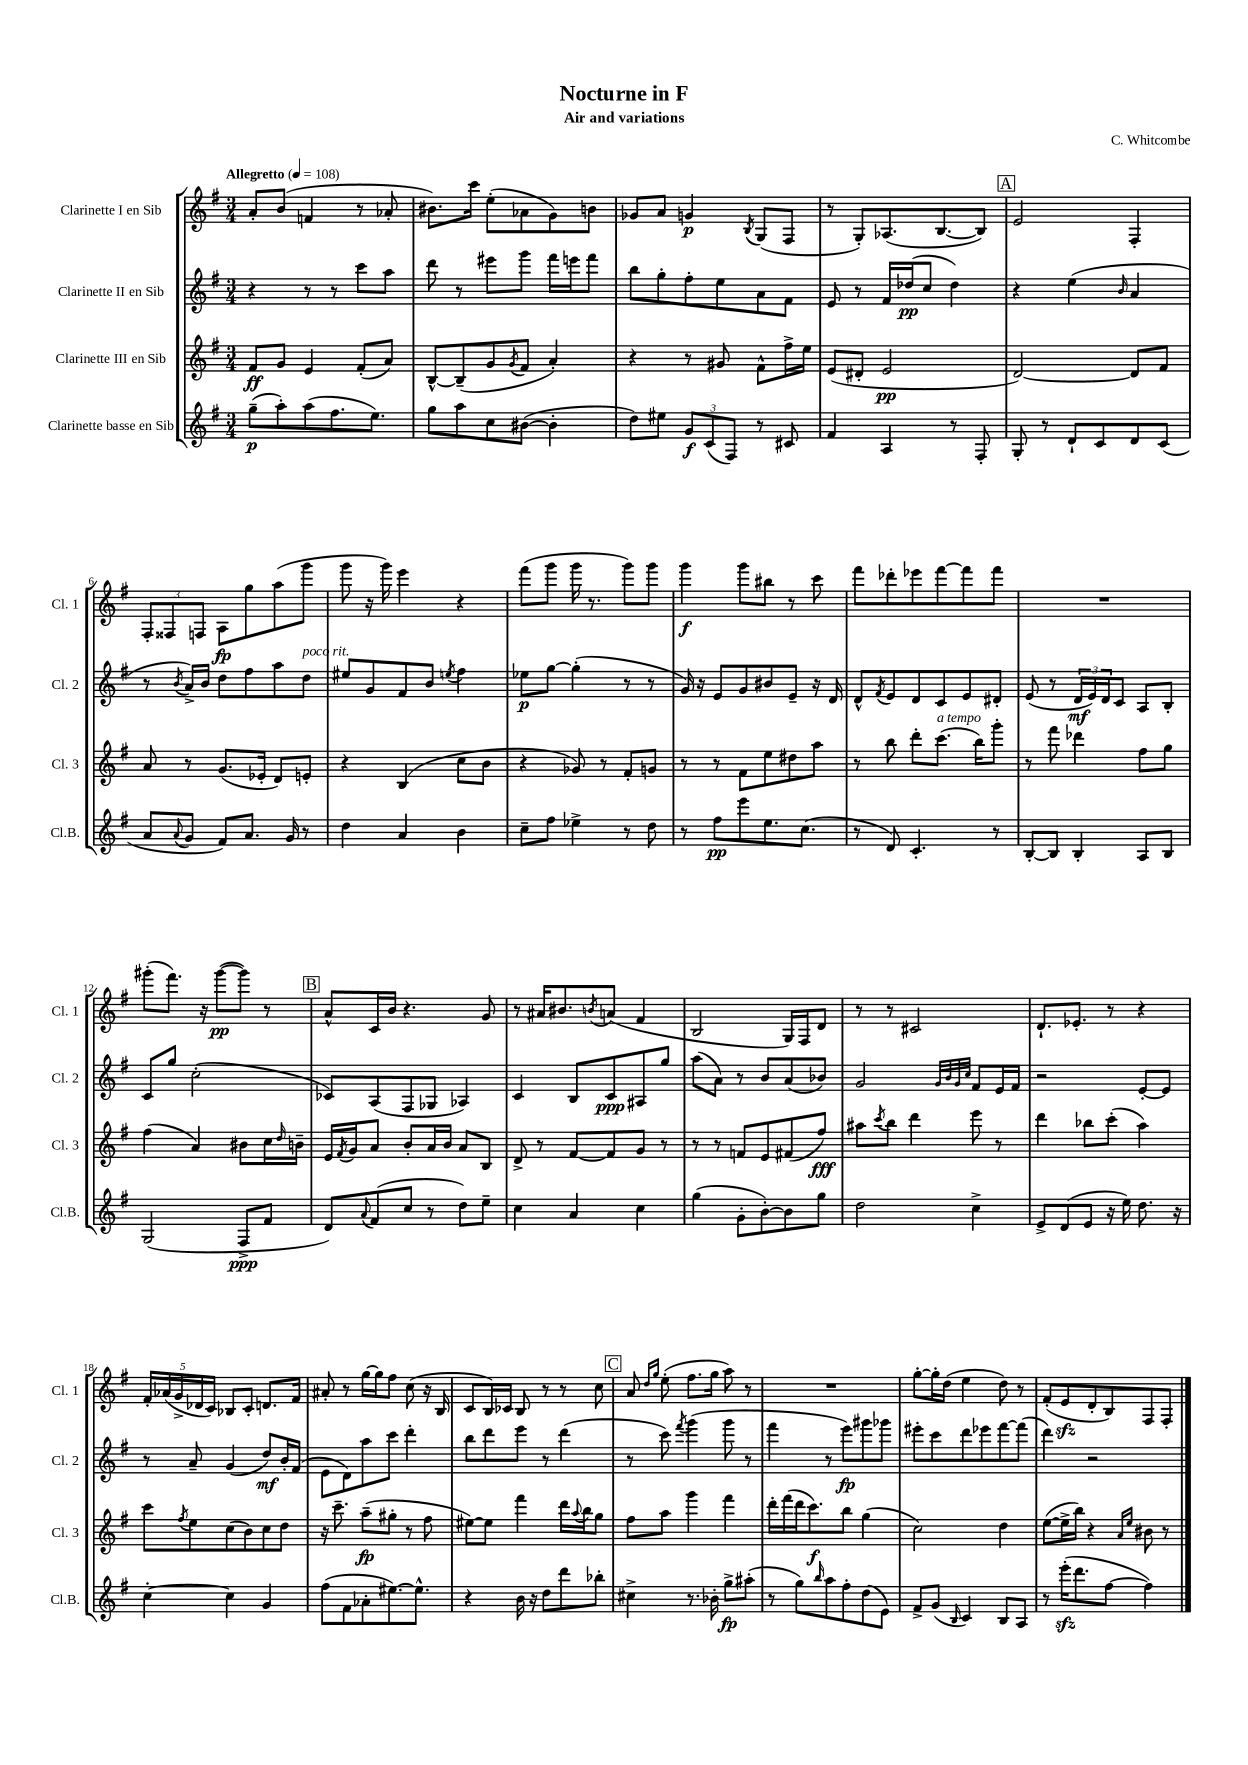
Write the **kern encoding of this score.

**kern	**kern	**kern	**kern
*staff4	*staff3	*staff2	*staff1
*clefG2	*clefG2	*clefG2	*clefG2
*k[f#]	*k[f#]	*k[f#]	*k[f#]
*M3/4	*M3/4	*M3/4	*M3/4
*MM108	*MM108	*MM108	*MM108
(8gg~	8f#	4r	8a'
8aa')	8g	.	(8b
(8aa	4e	8r	4f
8.ff#	.	8r	.
.	(8f#'	8ccc	8r
8.ee)	.	.	.
.	8a)	8aa	8a-'
=	=	=	=
8gg	[8B^^	8ddd	8.b#)
8aa	(8B~]	8r	.
.	.	.	16ccc
8cc	8g	8eee#	(8ee'
.	8qg	.	.
([8b#	8f#	8ggg	8a-
4b#']	4a')	16fff#	8g)
.	.	16eee	.
.	.	8fff#	8b
=	=	=	=
8dd)	4r	8bb	8g-
8ee#	.	8gg'	8a
12g	8r	8ff#'	4g
(12c	.	.	.
.	8g#	8ee	.
12F#)	.	.	.
.	.	.	8qB
8r	8f#^^	8a	(8G
8c#	16ff#^	8f#	8F#
.	16ee	.	.
=	=	=	=
4f#	(8e	8e	8r
.	8d#'	8r	8G')
4A	2e	16f#	(8.A-
.	.	(16dd-	.
.	.	8cc	.
.	.	.	[8.B
8r	.	4dd-)	.
8F#'	.	.	8B])
=	=	=	=
8G'	[2d)	4r	2e
8r	.	.	.
8d`	.	(4ee	.
8c	.	.	.
.	.	16qqb	.
8d	8d]	4a	4F#'
(8c	8f#	.	.
=	=	=	=
8a	8a	8r	12F#'
.	.	.	12F##
8qqa	.	8qb	.
8g	8r	16a^)	.
.	.	.	12F
.	.	16b	.
8f#)	(8.g	8dd	8A
8.a	.	8ff#	8gg
.	16e-'	.	.
.	8d)	8aa	(8aa
16g	.	.	.
8r	8e'	8dd	8ggg
=	=	=	=
4dd	4r	8ee#	8ggg
.	.	8g	16r
.	.	.	16ggg)
4a	(4B	8f#	4eee
.	.	8b	.
.	.	8qee	.
4b	8cc	4ff#	4r
.	8b	.	.
=	=	=	=
8cc~	4r	8ee-	(8fff#
8ff#	.	[8gg	8ggg
4ee-^	8g-)	(4gg']	16ggg
.	.	.	8.r
.	8r	.	.
8r	8f#'	8r	8ggg)
8dd	8g	8r	8ggg
=	=	=	=
8r	8r	16g)	4ggg
.	.	16r	.
8ff#	8r	8e	.
8eee	8f#	8g	8ggg
8.ee	8ee	8b#	8bb#
.	8dd#	8e~	8r
(8.cc	.	.	.
.	8aa	16r	8ccc
.	.	16d	.
=	=	=	=
8r	8r	8d^^	8fff#
.	.	8qf#	.
8d)	8bb	8e	8ddd-'
4.c'	8ddd'	8d	8eee-
.	(8.ccc	8c	[8fff#
.	.	8e	8fff#]
.	16bb)	.	.
8r	8ggg'	8d#'	8fff#
=	=	=	=
[8B'	8r	(8e	2.r
8B]	8fff#	8r	.
4B'	4ddd-	24d	.
.	.	24e)	.
.	.	24d	.
.	.	8c	.
8A	8ff#	8A	.
8B	8gg	8B'	.
=	=	=	=
(2G	(4ff#	8c	(8ggg#'
.	.	8gg	8.fff#)
.	4a)	(2cc'	.
.	.	.	16r
.	.	.	([8ggg#
8F#^	8b#	.	8ggg#])
8f#	16cc	.	8r
.	16qqdd	.	.
.	16b~	.	.
=	=	=	=
8d)	16e	8c-)	8a^^
.	8qf#	.	.
.	16g	.	.
8qqa	.	.	.
(8f#	8a	(8A	16c
.	.	.	16b
8cc	8b'	8F#	4.r
8r	16a	8G-	.
.	16b	.	.
8dd)	8a	4A-)	.
8ee~	8B	.	8g
=	=	=	=
4cc	8d^	4c	8r
.	8r	.	16a#
.	.	.	8.b#
4a	[8f#	8B	.
.	.	.	8qb
.	8f#]	8c	(8a
4cc	8g	8A#	4f#
.	8r	8gg	.
=	=	=	=
(4gg	8r	(8aa	2B
.	8r	8a)	.
8g'	8f	8r	.
[8b')	8e	8b	.
8b]	(8f#	(8a	16G)
.	.	.	16F#
8gg	8ff#)	8b-)	8d
=	=	=	=
2dd	8aa#	2g	8r
.	8qccc	.	.
.	8bb	.	8r
.	4ddd	.	2c#
.	.	32qqg	.
.	.	32qqb	.
.	.	32qqg	.
.	.	32qqcc	.
4cc^	8eee	8f#	.
.	8r	16e	.
.	.	16f#	.
=	=	=	=
8e^	4ddd	2r	8.d`
(8d	.	.	.
.	.	.	8.e-'
8e	8bb-	.	.
16r	(8ccc'	.	8r
16ee)	.	.	.
8.dd	4aa)	[8e'	4r
.	.	8e]	.
16r	.	.	.
=	=	=	=
[4cc'	8ccc	8r	20f#'
.	.	.	(20a-
.	.	.	20g^
.	8qff#	.	.
.	8ee	8a~	.
.	.	.	20d-
.	.	.	20c)
4cc]	(8cc	(4g	8B-
.	8b)	.	8c'
4g	8cc	8dd)	8.d
.	8dd	16b'	.
.	.	(16f#	16f#
=	=	=	=
(8ff#	16r	8e	8a#'
.	8.ccc~	.	.
8f#	.	8d)	8r
8a-'	(8aa~	8aa	[16gg
.	.	.	16gg]
[8.ee#)	8gg#'	8ccc	8ff#
.	8r	4ddd'	(8cc
8.ee#^^]	.	.	.
.	8ff#	.	16r
.	.	.	16B
=	=	=	=
4r	[8ee#)	8bb	8c
.	8ee#]	8ddd	16B)
.	.	.	16c-
16b	4fff#	8eee	8B
16r	.	.	.
8dd	.	8r	8r
8ddd	16ddd	(4ddd	8r
.	8qqaa	.	.
.	16bb	.	.
8bb-'	8gg	.	8cc
=	=	=	=
4cc#^	8ff#	8r	8a
.	.	.	16qqdd
.	.	.	16qqgg
.	8aa	8ccc)	(8ee'
.	.	8qfff#	.
8.r	4ggg	(4ggg	8.ff#
16b-'	.	.	16gg
8gg^	4fff#	8ggg	8aa)
(8aa#'	.	8r	8r
=	=	=	=
8r	16ddd'	4fff#	2.r
.	(16fff#	.	.
8gg)	16ddd	.	.
.	8.ccc)	.	.
16qqbb	.	.	.
8aa	.	8r	.
8ff#'	8bb	8eee)	.
(8dd	(4gg	8ggg#	.
8e)	.	8ggg-	.
=	=	=	=
8f#^	2cc)	8eee#'	[8gg'
(8g	.	8ccc	16gg']
.	.	.	(16dd
16qqB	.	.	.
4c)	.	8ddd	4ee
.	.	8eee-	.
8B	4dd	[8fff#	8dd)
8A	.	(8fff#]	8r
=	=	=	=
8r	([8ee	4ddd)	(8f#'
(16eee'	16ee^]	.	8e
8.ddd	16bb)	.	.
.	4r	2r	8d'
[8ff#	.	.	8B)
.	16qqa	.	.
.	16qqee	.	.
4ff#])	8b#	.	8F#
.	8r	.	8F#'
==	==	==	==
*-	*-	*-	*-
